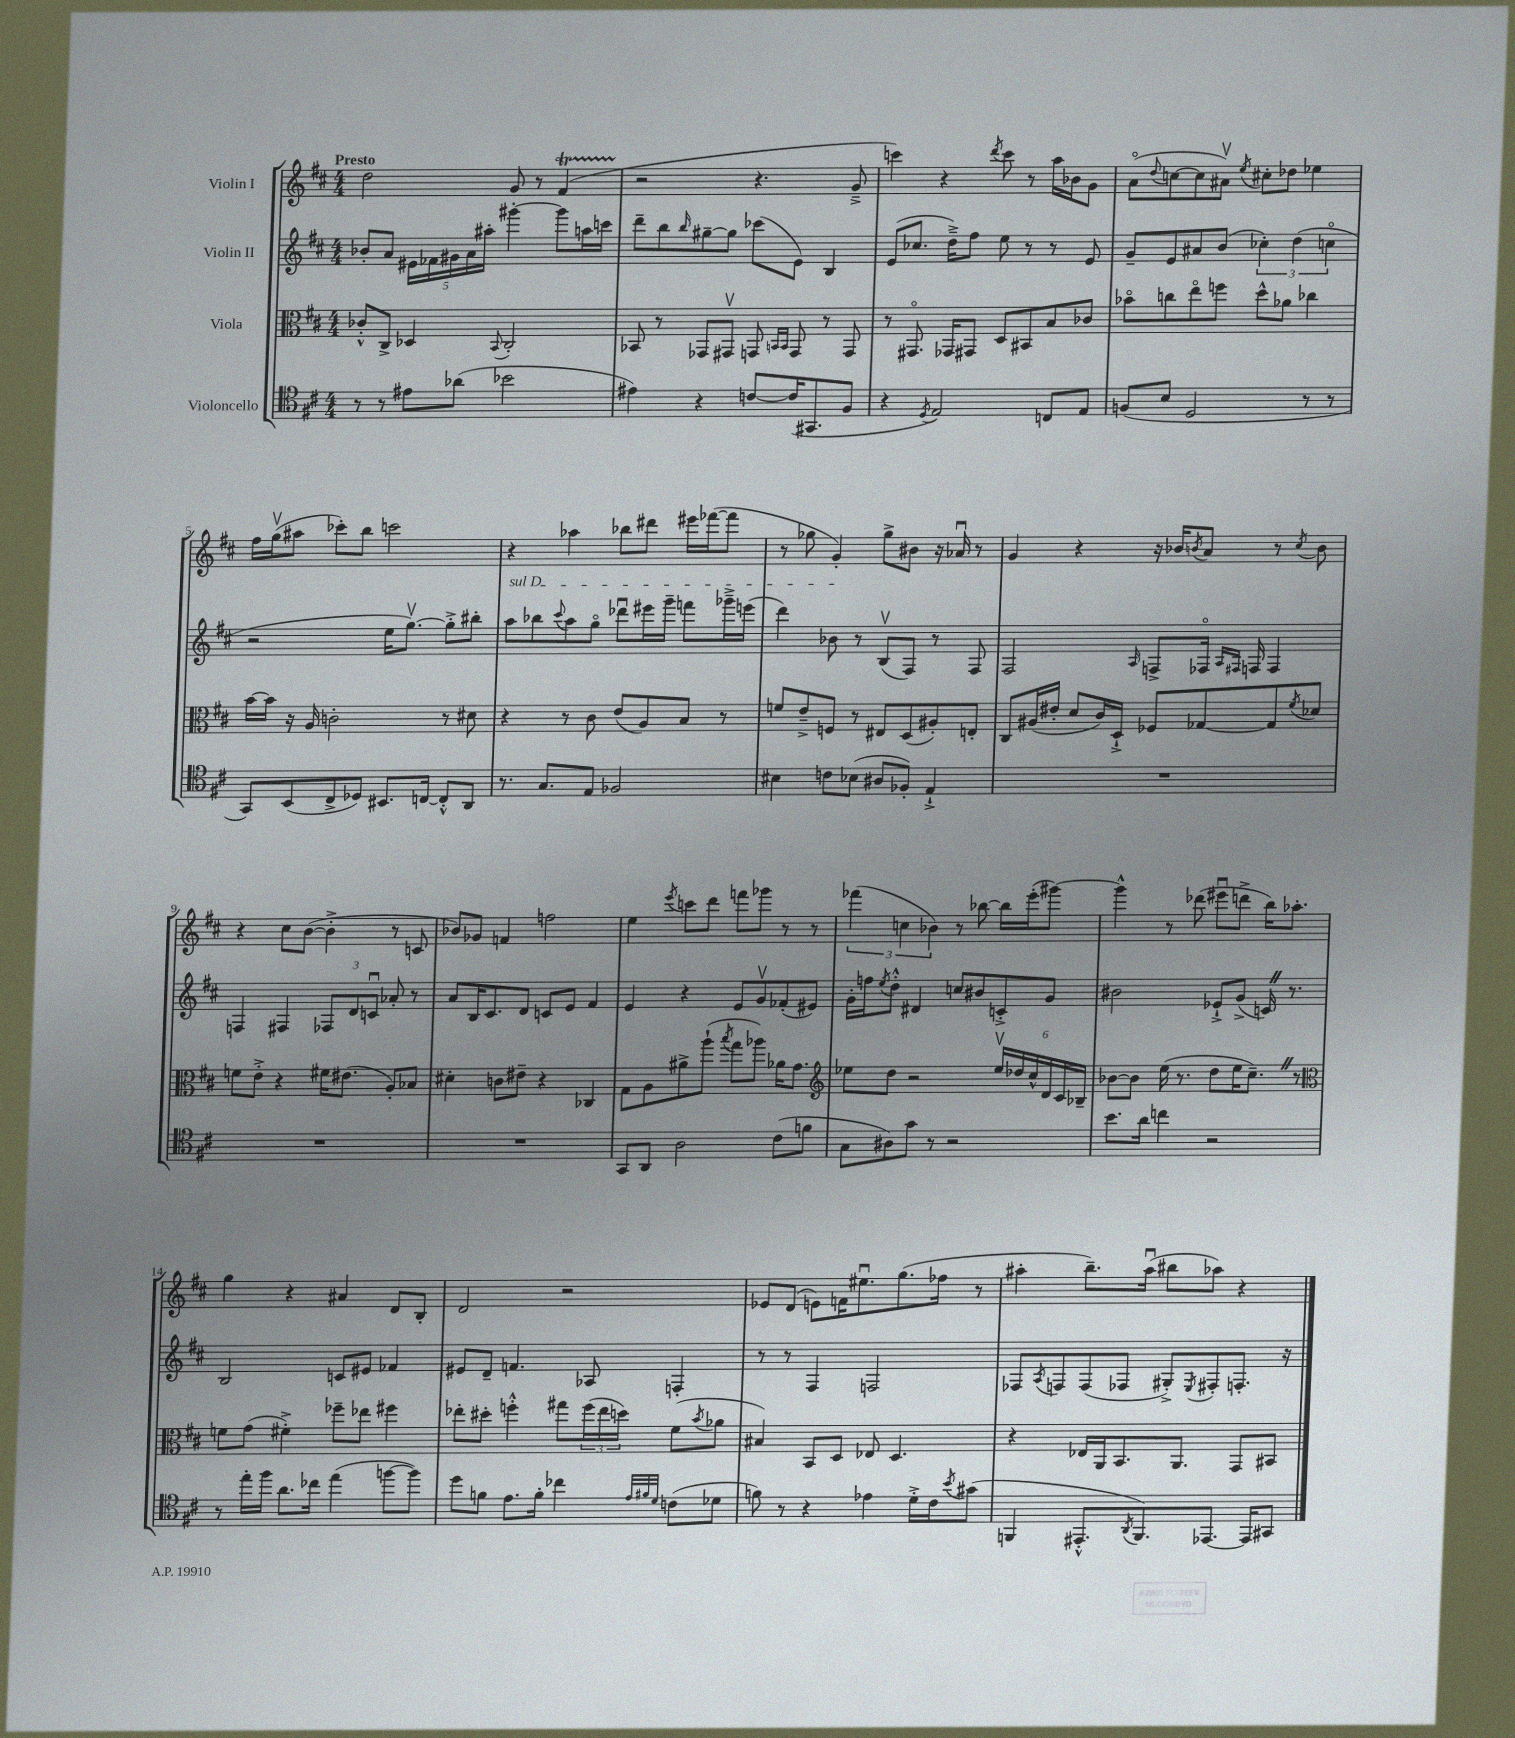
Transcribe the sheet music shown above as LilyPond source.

<<
\new StaffGroup <<
\new Staff = "s0" \with { instrumentName = "Violin I" } {
    \clef treble \key d \major \numericTimeSignature \time 4/4 \tempo "Presto"
    d''2 g'8 r8 fis'4\startTrillSpan( |
    r2\stopTrillSpan r4. g'8---> |
    c'''4) r4 \acciaccatura { d'''8 } c'''8 r8 a''16 bes'16 g'8 |
    a'8\flageolet( \appoggiatura { d''8 } c''8~ c''8 ais'8\upbow) \acciaccatura { e''8 } cis''8-. des''8 ees''4 |
    fis''16 g''16\upbow( ais''8 ces'''8-.) b''8 c'''2 |
    r4 aes''4 bes''8 dis'''8 eis'''16 fes'''16~( fes'''8 |
    r8 ges''8 g'4-.) ges''8-> bis'8 r16 aes'16\downbow r8 |
    g'4 r4 r16 bes'16 \acciaccatura { b'8 } a'8 r8 \acciaccatura { cis''8 } b'8 |
    r4 cis''8 b'8~( b'4-.-> r8 c'8 |
    bes'8) ges'8 f'4 f''2 |
    e''4 \acciaccatura { e'''8 } c'''8 d'''8 f'''8 ges'''8 r8 r8 |
    \tuplet 3/2 { fes'''4( c''4 bes'4) } r8 bes''8~ bes''16 e'''16-.( gis'''8~) |
    gis'''4-^ r8 des'''8( eis'''8\downbow d'''8-> b''16) aes''8.-. |
    g''4 r4 ais'4 d'8 b8-. |
    d'2 r2 |
    ees'8 d'8( e'8) f'16 eis''8.\downbow g''8.( fes''16 r8 |
    ais''4-. b''8.--) ais''16\downbow( bis''8 aes''8) r4 \bar "|." |
}
\new Staff = "s1" \with { instrumentName = "Violin II" } {
    \clef treble \key d \major \numericTimeSignature \time 4/4
    bes'8-. a'8 \tuplet 5/4 { eis'16 fes'16 gis'16 a'16 ais''16-. } gis'''4~-. gis'''8 a''16 c'''16 |
    d'''8-- b''8 \grace { b''16 } gis''8~-- gis''8 ces'''8( e'8) b4 |
    e'8( ces''8. d''16--->) fis''8 e''8 r8 r8 e'8 |
    g'8-- e'8 ais'8 b'8( \tuplet 3/2 { ces''4-.) d''4( c''4\flageolet } |
    r2 e''16 g''8.~\upbow) g''8-.-> bis''8-. |
    \once \override TextSpanner.bound-details.left.text = \markup { \italic "sul D" } a''8\startTextSpan bes''8 \appoggiatura { cis'''8 } a''8 g''8\flageolet des'''8\downbow eis'''16 g'''16-- f'''8 ges'''16---> e'''16( |
    d'''4) bes'8\stopTextSpan r8 b8\upbow( fis8) r8 fis8 |
    fis2 \grace { a16 } f8-> fes16\flageolet \grace { a16 fis16 } f16 f4 |
    f4 fis4 \tuplet 3/2 { fes8 d'8 c'8\downbow } aes'8-. r8 |
    a'8 b16 cis'8. d'8 c'8 e'8 fis'4 |
    e'4 r4 e'8 g'8\upbow fes'8-.( eis'8) |
    g'16-. f''16 \acciaccatura { e''8 } d''8-.-^ dis'4 c''8 bis'8 c'8-.-> g'8 |
    bis'2 ees'8-!-> g'8->( c'16) \once \override BreathingSign.text = \markup { \musicglyph "scripts.caesura.straight" } \breathe r8. |
    b2 c'8 eis'8 fes'4 |
    eis'8 d'8-- f'4. aes8 f4-. |
    r8 r8 fis4 f2 |
    fes8 \acciaccatura { a8 } f8 f8( fes8 gis8-.->) \acciaccatura { e8 } fis8-. f8.-. r16 \bar "|." |
}
\new Staff = "s2" \with { instrumentName = "Viola" } {
    \clef alto \key d \major \numericTimeSignature \time 4/4
    ces'8-.-^ cis8-> des4 \appoggiatura { b,8 } cis2-. |
    bes,8 r8 ges,8 gis,8\upbow g,8 \grace { b,16 b,16 } g,8 r8 g,8 |
    r8 gis,8.\flageolet ges,16 gis,8 d8 bis,8 b8 ces'8 |
    bes'8\flageolet c''8 e''8\flageolet f''8 d''8-^ aes'8 ces''4 |
    b'16~ b'16 r16 a16 c'2-. r8 dis'8 |
    r4 r8 cis'8 e'8( a8) b8 r8 |
    f'8 e'8---> f8 r8 eis8 d8( ais8-.) e8-. |
    cis8 ais16( eis'16-. d'8 cis'16) d16-!-> fes8 ges8~ ges8 \acciaccatura { fis'8 } des'8 |
    f'8 e'8-.-> r4 fis'16 eis'8.( a8-.) bes8 |
    dis'4-. c'8 eis'8-- r4 ces4 |
    g8 a8 ais'8-> a''8-!( \acciaccatura { b''8 } g''8 aes''8) aes'16 g'8. |
    \clef treble ees''8 d''8 r2 \tuplet 6/4 { ees''16\upbow des''16 cis''16-^ d'16 cis'16 bes16-- } |
    bes'8~ bes'8 e''16( r8. d''8 e''16 cis''8.--) \once \override BreathingSign.text = \markup { \musicglyph "scripts.caesura.straight" } \breathe r8 |
    \clef alto f'8 g'8( fis'4-.->) fes''8-- ees''8 fis''4 |
    ees''8-. dis''8-. f''4-.-^ gis''8 \tuplet 3/2 { f''16( ees''16 d''16) } fis'8( \acciaccatura { b'8 } aes'8 |
    bis4) b,8 d8 ees8 d4. |
    r4 ees16 a,16 b,8. a,8. g,8 bis,8 \bar "|." |
}
\new Staff = "s3" \with { instrumentName = "Violoncello" } {
    \clef tenor \key d \major \numericTimeSignature \time 4/4
    r8 r8 eis'8 aes'8( bes'2 |
    eis'4) r4 c'8~ c'16( gis,8. fis8 |
    r4 \acciaccatura { d8 } e2) c8 e8 |
    f8( b8 d2 r8 r8 |
    g,8) b,8( cis8-> des8) bis,8. c16~ c8-.-^ a,8 |
    r8. g8. e8 fes2 |
    bis4 c'8 bes8( ais8 fes8-.) e4-!-> |
    R1 |
    R1 |
    R1 |
    g,8 a,8 a2 cis'8( f'8 |
    g8 ais8) g'8 r8 r2 |
    b'8. a'16 c''4 r2 |
    r8 e''16-. fis''16 a'8. ces''16 e''4( f''8~ f''8) |
    d''8 f'8 e'8. f'16-. ces''4 \grace { e'32 fis'32 d'32 } c'8( des'8 |
    f'8) r8 r4 ees'4 d'16-.-> cis'16 \acciaccatura { b'8 } gis'8( |
    f,4 eis,8.-.-^ \acciaccatura { a,8 } f,8.) ees,8.~ ees,16 gis,8 \bar "|." |
}
>>
>>
